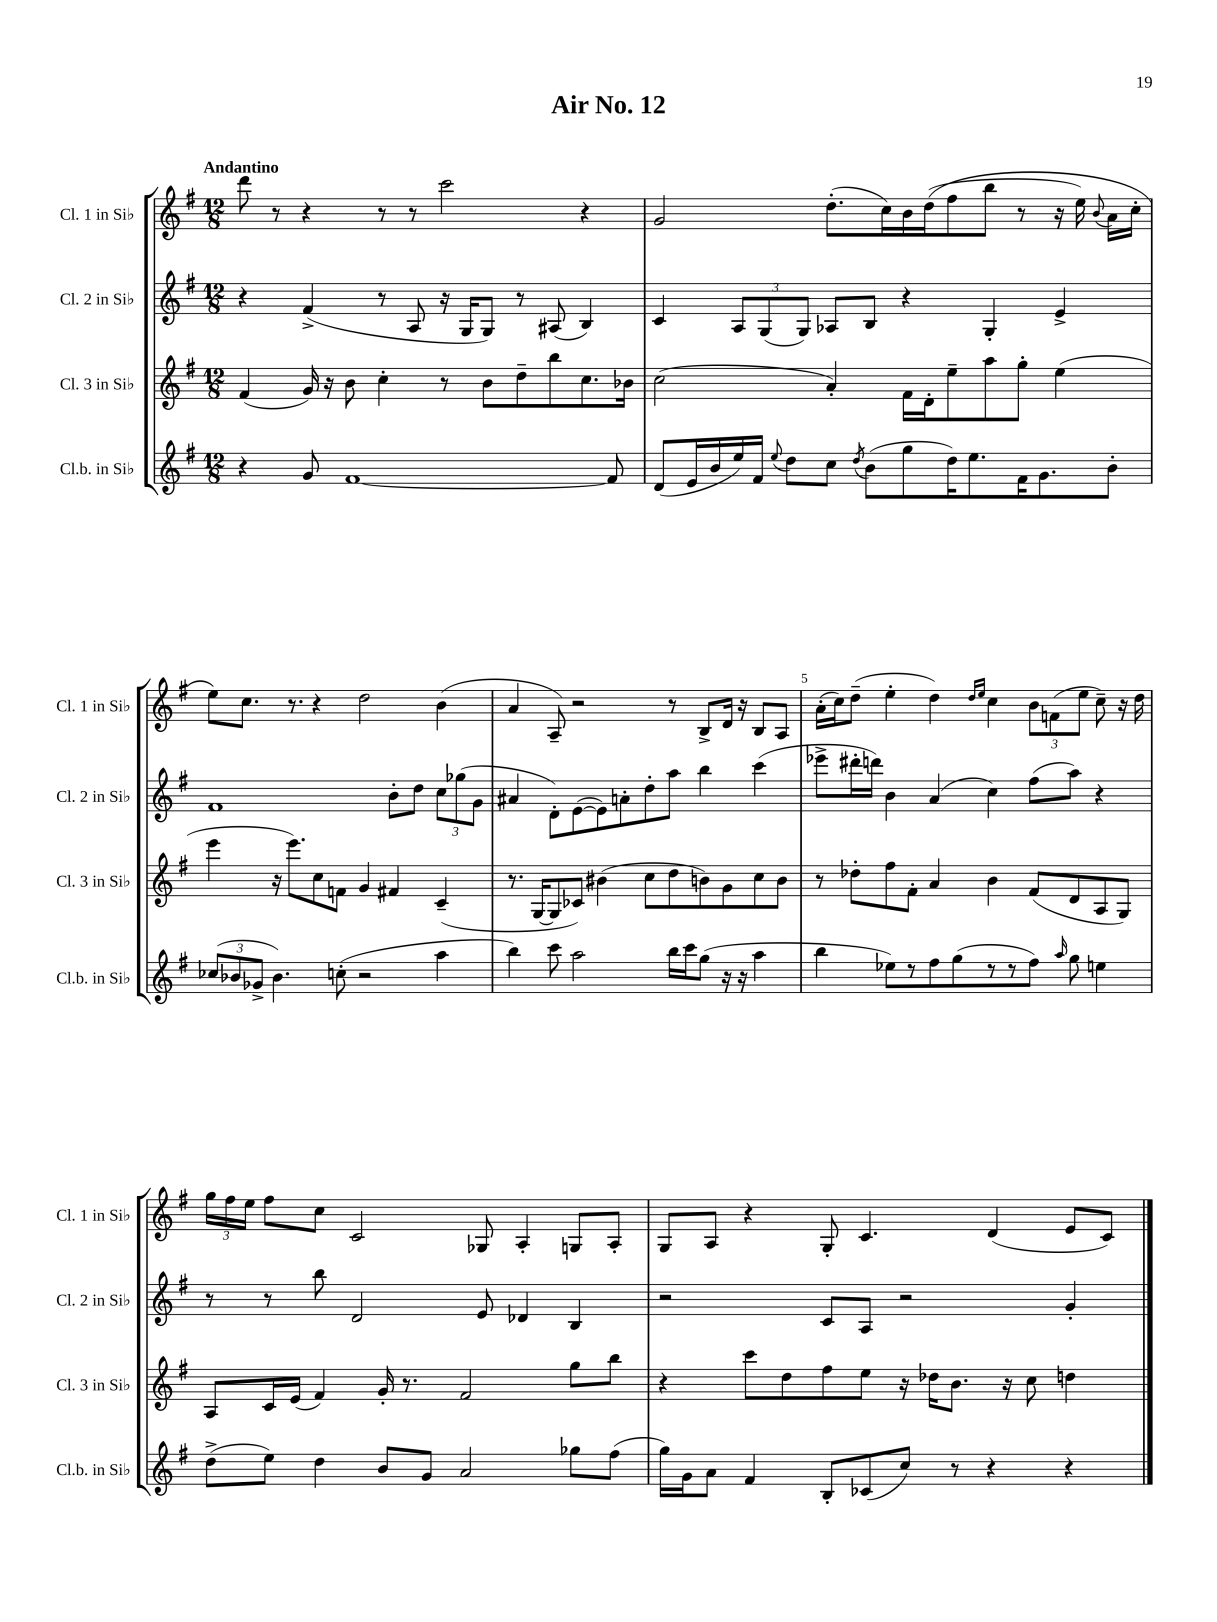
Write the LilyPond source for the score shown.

\header { title = "Air No. 12" }
<<
\new StaffGroup <<
\new Staff = "s0" \with { instrumentName = "Cl. 1 in Sib" shortInstrumentName = "Cl. 1 in Sib" } {
    \clef treble \key g \major \numericTimeSignature \time 12/8 \tempo "Andantino"
    \autoBeamOff d'''8 r8 r4 r8 r8 c'''2 r4 |
    g'2 d''8.[-.( c''16) b'16 d''16(\( fis''8 b''8] r8 r16 e''16) \appoggiatura { b'8 } a'16[ c''16]-. |
    e''8[\) c''8.] r8. r4 d''2 b'4( |
    a'4 a8--) r2 r8 b8[-> d'16] r16 b8[ a8] |
    a'16[-.( c''16) d''8]--( e''4-. d''4) \grace { d''16[ e''16] } c''4 \tuplet 3/2 { b'8[ f'8( e''8] } c''8--) r16 d''16 |
    \tuplet 3/2 { g''16[ fis''16 e''16] } fis''8[ c''8] c'2 ges8 a4-. g8[ a8]-. |
    g8[ a8] r4 g8-. c'4. d'4( e'8[ c'8]) \bar "|." |
}
\new Staff = "s1" \with { instrumentName = "Cl. 2 in Sib" shortInstrumentName = "Cl. 2 in Sib" } {
    \clef treble \key g \major \numericTimeSignature \time 12/8
    \autoBeamOff r4 fis'4->( r8 a8 r16 g16[ g8]) r8 ais8( b4) |
    c'4 \tuplet 3/2 { a8[ g8( g8]) } aes8[ b8] r4 g4-. e'4-> |
    fis'1 b'8[-. d''8] \tuplet 3/2 { c''8[ ges''8( g'8] } |
    ais'4 d'8[-.) e'8~( e'8) a'8-. d''8-. a''8] b''4 c'''4( |
    ees'''8[-> dis'''16-. d'''16]) b'4 a'4( c''4) fis''8[( a''8]) r4 |
    r8 r8 b''8 d'2 e'8 des'4 b4 |
    r2 c'8[ a8] r2 g'4-. \bar "|." |
}
\new Staff = "s2" \with { instrumentName = "Cl. 3 in Sib" shortInstrumentName = "Cl. 3 in Sib" } {
    \clef treble \key g \major \numericTimeSignature \time 12/8
    \autoBeamOff fis'4( g'16) r16 b'8 c''4-. r8 b'8[ d''8-- b''8 c''8. bes'16] |
    c''2( a'4-.) fis'16[ d'16-. e''8-- a''8 g''8]-. e''4( |
    e'''4 r16 e'''8.[) c''8 f'8] g'4 fis'4 c'4--( |
    r8. g16[~ g8 ces'8]) bis'4( c''8[ d''8 b'8) g'8 c''8 b'8] |
    r8 des''8[-. fis''8 fis'8]-. a'4 b'4 fis'8[( d'8 a8 g8]) |
    a8[ c'16 e'16]( fis'4) g'16-. r8. fis'2 g''8[ b''8] |
    r4 c'''8[ d''8 fis''8 e''8] r16 des''16[ b'8.] r16 c''8 d''4 \bar "|." |
}
\new Staff = "s3" \with { instrumentName = "Cl.b. in Sib" shortInstrumentName = "Cl.b. in Sib" } {
    \clef treble \key g \major \numericTimeSignature \time 12/8
    \autoBeamOff r4 g'8 fis'1~ fis'8 |
    d'8[( e'16 b'16 e''16) fis'16] \appoggiatura { e''8 } d''8[ c''8] \acciaccatura { d''8 } b'8[( g''8 d''16) e''8. fis'16 g'8. b'8]-. |
    \tuplet 3/2 { ces''8[( bes'8 ges'8]-> } bes'4.) c''8-.( r2 a''4 |
    b''4) c'''8 a''2 b''16[ c'''16 g''8]( r16 r16 a''4 |
    b''4 ees''8[) r8 fis''8 g''8( r8 r8 fis''8]) \grace { a''16 } g''8 e''4 |
    d''8[->( e''8]) d''4 b'8[ g'8] a'2 ges''8[ fis''8]( |
    g''16[) g'16 a'8] fis'4 b8[-. ces'8( c''8]) r8 r4 r4 \bar "|." |
}
>>
>>
\layout { \context { \Score \override BarNumber.break-visibility = ##(#f #t #t) barNumberVisibility = #(every-nth-bar-number-visible 5) } }
